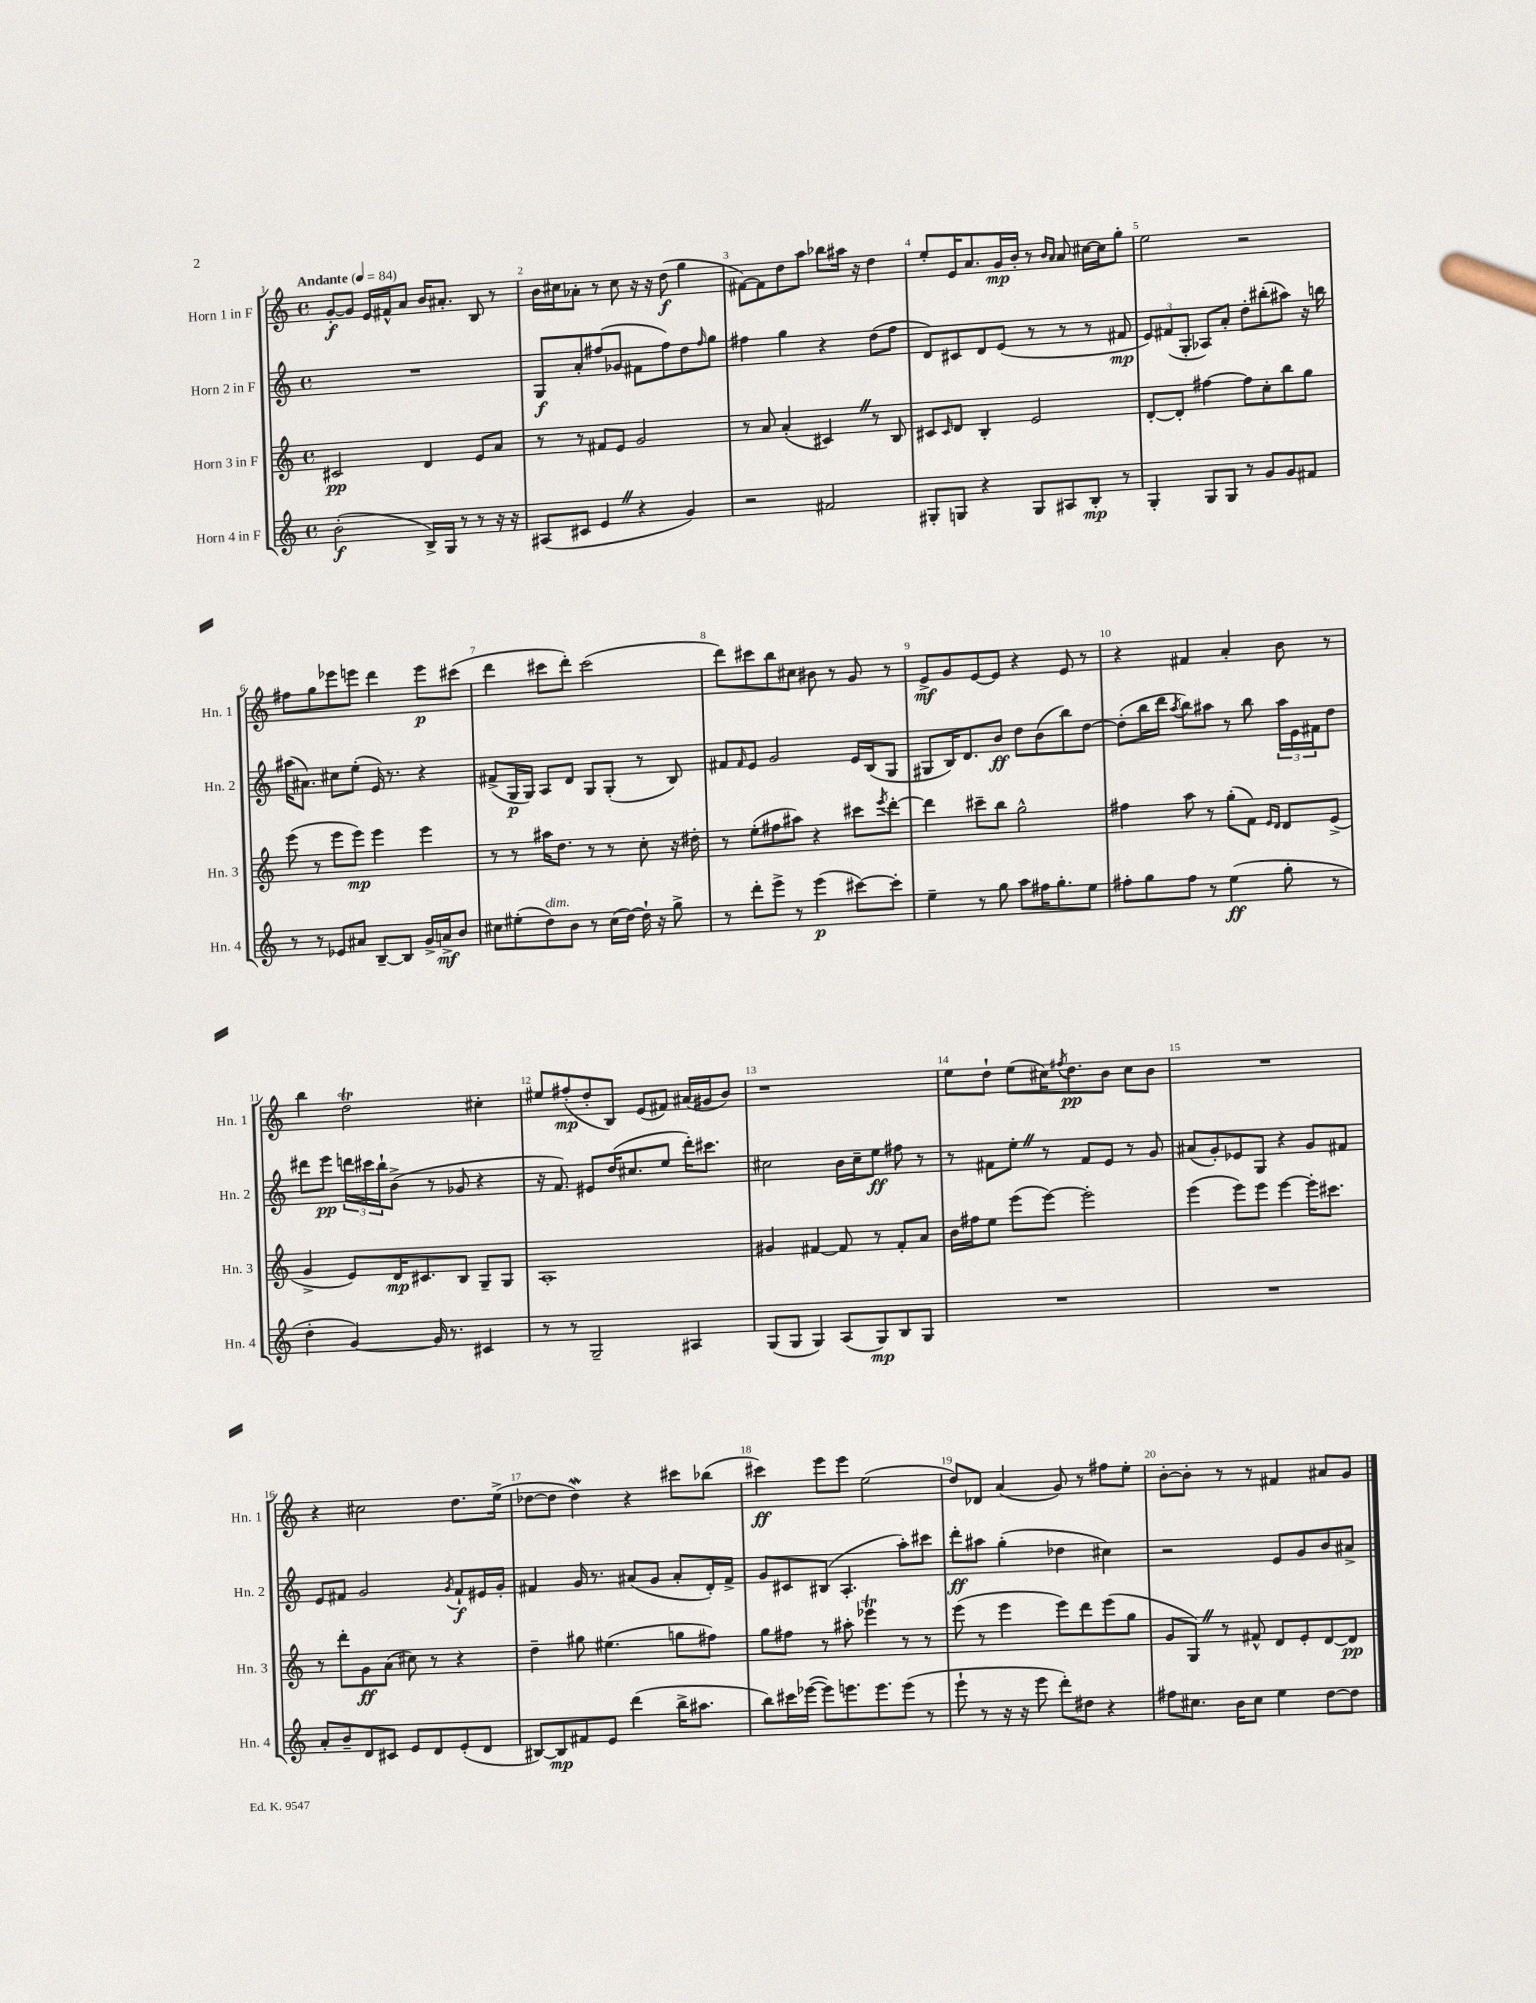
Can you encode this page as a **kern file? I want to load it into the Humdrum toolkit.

**kern	**kern	**kern	**kern
*staff4	*staff3	*staff2	*staff1
*clefG2	*clefG2	*clefG2	*clefG2
*k[]	*k[]	*k[]	*k[]
*M4/4	*M4/4	*M4/4	*M4/4
*met(c)	*met(c)	*met(c)	*met(c)
*MM84	*MM84	*MM84	*MM84
(2b'	2c#	1r	[8g'
.	.	.	8g]
.	.	.	16e
.	.	.	16f#^^
.	.	.	8a
16B^)	4d	.	16b
16G	.	.	8.a#'
8r	.	.	.
8r	8e	.	8B
16r	8a	.	8r
16r	.	.	.
=	=	=	=
(8A#	8r	8G	16b
.	.	.	16cc#
8c#	8r	8a'	8a-'
4e	8f#	(8ff#	8r
.	8e	8g-	8cc#
4r	2g	8f#	16r
.	.	.	16r
.	.	8ff#)	(8dd
4g)	.	8dd	4gg
.	.	16qqff#	.
.	.	8gg	.
=	=	=	=
2r	8r	4ff#	[8f#)
.	8a	.	8f#]
.	(4a'	4gg	8dd
.	.	.	8aa
2f#	4c#)	4r	8bb-
.	.	.	16aa#
.	.	.	16r
.	8r	(8dd	4dd
.	8B	8ff#	.
=	=	=	=
8G#'	8c#	8d)	8ee'
.	16qqc#	.	.
8G	8d	8c#	16e
.	.	.	8.a
4r	4B'	8d	.
.	.	(8e	16g
.	.	.	16b'
8G	2e	8r	8r
.	.	.	16qqb
.	.	.	16qqa
8A#	.	8r	8a
8B'	.	8r	[16cc#
.	.	.	16cc#]
8r	.	8f#	8gg'
=	=	=	=
4G'	[8d'	12e)	2ee
.	.	(12f#	.
.	8d']	.	.
.	.	12G'	.
8G	[4ff#	8A-)	.
8G	.	8a'	.
8r	8ff#]	8dd'	2r
8g	8cc'	(8bb#'	.
8g	8bb	8aa#)	.
8f#	8gg	16r	.
.	.	16bb	.
=	=	=	=
8r	(8eee	(16aa#	8ff#
.	.	8.a#)	.
8r	8r	.	8gg
8e-	8eee	8cc#	8eee-
8a#	8eee)	(8ee'	8eee
[8B~	4eee	16e)	4ddd
.	.	8.r	.
8B]	.	.	.
16g^	4eee	4r	8eee
16a^	.	.	.
8b	.	.	(8ccc#
=	=	=	=
8cc#	8r	(8f#^	4ddd
(8ee#'	8r	16G	.
.	.	16G)	.
8dd)	16aa#	8A	8ccc#
.	8.dd	.	.
8b	.	8d	8ddd')
8r	8r	8G	(2ccc#
(16cc#	8r	(8G'	.
[16dd)	.	.	.
16dd`]	8cc'	8r	.
16r	.	.	.
8gg^	16r	8B)	.
.	16dd#'	.	.
=	=	=	=
8r	8r	8f#	8ddd)
.	.	16qqf#	.
8ddd'	(8ee'	8e	8ccc#
8eee^	8ff#	2g	8bb
8r	8aa#)	.	8cc#
(4eee	4r	.	8b#
.	.	.	8r
[8ccc#)	8ccc#	16e	8g
.	.	(16B	.
.	8qeee	.	.
8ccc#']	[8ddd'	8G	8r
=	=	=	=
4ee~	4ddd]	8G#	8e^
.	.	16B)	8g
.	.	8.d	.
8r	8ccc#~	.	[8e
8gg	8bb	8b	8e]
8aa	2gg^^	8dd	4r
16ff#	.	(8b	.
8.gg'	.	.	.
.	.	8bb)	8e
8ee	.	[8dd	8r
=	=	=	=
8ff#'	4ff#	(8dd']	4r
8gg	.	16bb	.
.	.	16ddd	.
.	.	8qaa	.
8ff#	8aa	8bb)	4f#
8r	8r	8aa#	.
(4ee	(8gg'	8r	4a'
.	8f)	8bb	.
.	16qqe	.	.
.	16qqd	.	.
8gg'	8d	24aa#	8b
.	.	24e	.
.	.	24f#	.
8r	(8e^	8dd	8r
=	=	=	=
4dd'	4g^	8ddd#	4bb
.	.	8eee	.
[4g)	8e)	24ddd	2dd
.	.	24ccc#	.
.	.	24bb`	.
.	16d	(8b^	.
.	8.c#	.	.
16g]	.	8r	.
8.r	.	.	.
.	8B	8g-	.
4c#	8G~	4r	4cc#'
.	8G	.	.
=	=	=	=
8r	1A'	16r	8ee#
.	.	8.f)	.
8r	.	.	(8ff#'
2G~	.	8e#	8dd'
.	.	(16dd	8B)
.	.	8.cc#	.
.	.	.	(8e
.	.	8ee	8f#)
4A#	.	16ddd')	(16a#
.	.	8.ccc#	16g#
.	.	.	8b)
=	=	=	=
(8G	4g#	2cc#	1r
8G	.	.	.
4G)	[4f#	.	.
(8A	8f#]	16b	.
.	.	16cc#~	.
8G)	8r	8ee	.
8B	8f#'	8ff#	.
8G	8a	8r	.
=	=	=	=
1r	16b	8r	8ee
.	16ff#	.	.
.	8ee	8f#	8dd`
.	(8eee	8ee'	(8ee
.	[8eee)	8r	16cc#)
.	.	.	8qff#
.	.	.	8.dd
.	2eee']	8f#	.
.	.	8e	8b
.	.	8r	8cc#
.	.	8g	8b
=	=	=	=
1r	(4eee	(8a#	1r
.	.	8g')	.
.	8eee)	8e-	.
.	8eee	8G	.
.	[4eee	4r	.
.	16eee']	8g	.
.	8.ccc#	.	.
.	.	8f#	.
=	=	=	=
8a'	8r	8e	4r
8b~	8ddd'	8f#	.
8d	8g	2g	2cc#
8c#	(8a	.	.
8e	8cc#)	.	.
8d	8r	.	.
.	.	8qg	.
(8e'	4r	8f#`	8.dd
8d	.	16e#	.
.	.	16g'	(16ee^
=	=	=	=
[8B#)	4dd~	4f#	[8dd-
8B#]	.	.	8dd-]
8f#	8gg#	16g	4dd-)
.	.	8.r	.
8e	(4.ee#	.	.
(4ddd	.	(8a#	4r
.	.	8g	.
16bb^	8gg	8a#'	8ccc#
8.aa#	.	.	.
.	8ff#)	16d')	(8bb-
.	.	16f#^	.
=	=	=	=
8bb)	8gg	8g	4ccc#)
16ccc#	8ff#	8c#	.
([16eee-	.	.	.
8eee-])	8r	(8B#	8eee
8.eee	8aa#'	4.A'	8eee
.	4eee-	.	(2ee
8.eee	.	.	.
(8eee	8r	8aa')	.
8r	8r	8ccc#	.
=	=	=	=
8eee`	(8eee	8ddd'	8dd)
8r	8r	8aa#	8d-
16r	4eee	(4gg'	(4a
16r	.	.	.
8eee	.	.	.
8ddd')	8eee)	4dd-	8g)
8dd#	8ddd	.	8r
4r	(8eee	4cc#)	8ff#
.	8gg	.	8ee'
=	=	=	=
8ff#	8g	2r	[8b'
8.cc#	8G)	.	8b']
.	8r	.	8r
16b	.	.	.
8cc#	8f#^^	.	8r
4ee	8d	8e	4f#
.	8e'	8g	.
[8dd	[8d	8b	8a#
8dd]	8d]	8a#^	8g
==	==	==	==
*-	*-	*-	*-
